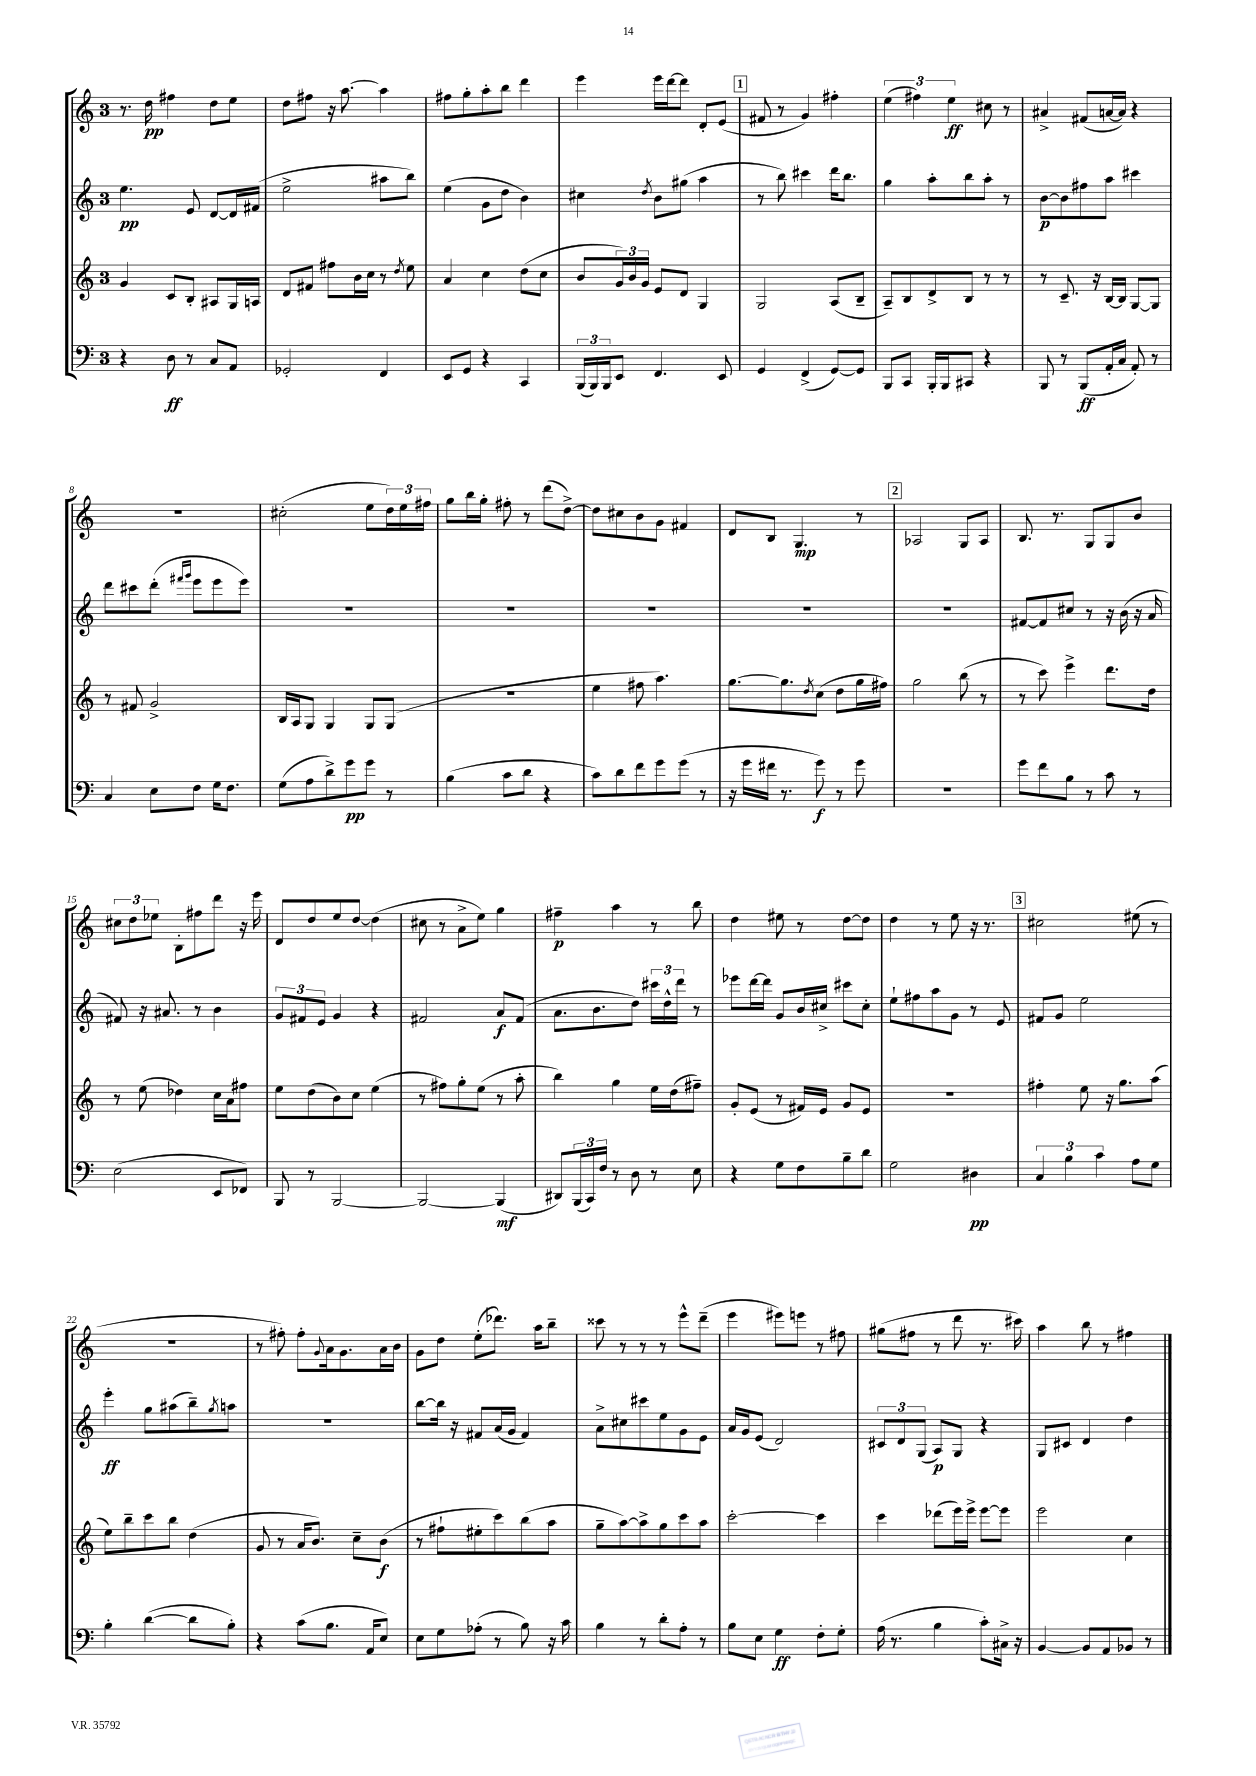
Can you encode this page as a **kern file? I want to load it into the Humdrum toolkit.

**kern	**dynam	**kern	**dynam	**kern	**dynam	**kern	**dynam
*part4	*part4	*part3	*part3	*part2	*part2	*part1	*part1
*staff4	*staff4	*staff3	*staff3	*staff2	*staff2	*staff1	*staff1
*clefF4	*	*clefG2	*	*clefG2	*	*clefG2	*
*k[]	*	*k[]	*	*k[]	*	*k[]	*
*M3/4	*	*M3/4	*	*M3/4	*	*M3/4	*
=1	=1	=1	=1	=1	=1	=1	=1
4r	.	4g/	.	4.ee\	pp	8.r	.
.	.	.	.	.	.	16dd\	pp
8D\	ff	8c/L	.	.	.	4ff#X\	.
8r	.	8B'/J	.	8e/	.	.	.
8C/L	.	8A#X/L	.	[8d/L	.	8dd\L	.
8AA/J	.	16G/L	.	16d/L]	.	8ee\J	.
.	.	16An/JJ	.	(16f#X/JJ	.	.	.
=2	=2	=2	=2	=2	=2	=2	=2
2GG-X'/	.	8d/L	.	2ee^\	.	8dd\L	.
.	.	8f#X/J	.	.	.	8ff#X\J	.
.	.	8ff#X\L	.	.	.	16r	.
.	.	.	.	.	.	[8.aa\	.
.	.	16b\L	.	.	.	.	.
.	.	16cc\JJ	.	.	.	.	.
4FF/	.	8r	.	8aa#X\L	.	4aa\]	.
.	.	8qdd/	.	.	.	.	.
.	.	8ee\	.	8bb\J)	.	.	.
=3	=3	=3	=3	=3	=3	=3	=3
8EE/L	.	4a/	.	(4ee\	.	8ff#X\L	.
8GG/J	.	.	.	.	.	8gg'\	.
4r	.	4cc\	.	8g\L	.	8aa'\	.
.	.	.	.	8dd\J	.	8bb\J	.
4CC/	.	(8dd\L	.	4b\)	.	4ddd\	.
.	.	8cc\J	.	.	.	.	.
=4	=4	=4	=4	=4	=4	=4	=4
(24BBB/LL	.	8b/L	.	4cc#X\	.	4eee\	.
24BBB/)	.	.	.	.	.	.	.
24BBB/J	.	.	.	.	.	.	.
8EE/J	.	24g/L)	.	.	.	.	.
.	.	24b/	.	.	.	.	.
.	.	24g/JJ	.	.	.	.	.
.	.	.	.	8qdd/	.	.	.
4.FF/	.	8e/L	.	8b\L	.	16eee\LL	.
.	.	.	.	.	.	[16ddd\J	.
.	.	8d/J	.	(8gg#X\J	.	8ddd\J]	.
.	.	4G/	.	4aa\	.	8d'/L	.
8EE/	.	.	.	.	.	(8e/J	.
!!LO:REH:place=s1:t=1
=5	=5	=5	=5	=5	=5	=5	=5
4GG/	.	2G/	.	8r	.	8f#X/	.
.	.	.	.	8bb\)	.	8r	.
(4FF^/	.	.	.	4ccc#X\	.	4g/)	.
[8GG/L)	.	(8A/L	.	16ddd\KL	.	4ff#X'\	.
.	.	.	.	8.bb\J	.	.	.
8GG/J]	.	8B~/J	.	.	.	.	.
=6	=6	=6	=6	=6	=6	=6	=6
8BBB/L	.	8A~/L)	.	4gg\	.	(6ee\	.
8CC/J	.	8B/	.	.	.	.	.
.	.	.	.	.	.	6ff#X\)	.
16BBB'/LL	.	8d^/	.	8aa'\L	.	.	.
16BBB/J	.	.	.	.	.	.	.
.	.	.	.	.	.	6ee\	ff
8CC#X/J	.	8B/J	.	8bb\	.	.	.
4r	.	8r	.	8aa'\J	.	8cc#X\	.
.	.	8r	.	8r	.	8r	.
=7	=7	=7	=7	=7	=7	=7	=7
8BBB/	.	8r	.	[8b\L	p	4a#X^/	.
8r	.	8.c~/	.	8b\]	.	.	.
(8BBB/L	ff	.	.	8ff#X\	.	(8f#X/L	.
.	.	16r	.	.	.	.	.
16AA'/L	.	[16B/LL	.	8aa\J	.	[16an/L	.
16C/JJ	.	16B/JJ]	.	.	.	16a/JJ])	.
8AA'/)	.	[8G/L	.	4ccc#X\	.	4r	.
8r	.	8G/J]	.	.	.	.	.
!!LO:LB:g=z
=8	=8	=8	=8	=8	=8	=8	=8
4C/	.	8r	.	8ddd\L	.	2.r	.
.	.	8f#X/	.	8ccc#X\	.	.	.
8E\L	.	2g^/	.	(8ddd'\J	.	.	.
.	.	.	.	16qqfff#X/LL	.	.	.
.	.	.	.	16qqggg/JJ	.	.	.
8F\J	.	.	.	8eee\L	.	.	.
16G\KL	.	.	.	8eee\	.	.	.
8.F\J	.	.	.	.	.	.	.
.	.	.	.	8eee\J)	.	.	.
=9	=9	=9	=9	=9	=9	=9	=9
(8G\L	.	16B/LL	.	2.r	.	(2cc#X'\	.
.	.	16A/J	.	.	.	.	.
8A\	.	8G/J	.	.	.	.	.
8d^\)	.	4G/	.	.	.	.	.
8g\	pp	.	.	.	.	.	.
8g\J	.	8G/L	.	.	.	8ee\L	.
8r	.	(8G/J	.	.	.	24dd\L)	.
.	.	.	.	.	.	24ee\	.
.	.	.	.	.	.	24ff#X\JJ	.
=10	=10	=10	=10	=10	=10	=10	=10
(4B\	.	2.r	.	2.r	.	8gg\L	.
.	.	.	.	.	.	16bb\L	.
.	.	.	.	.	.	16gg'\JJ	.
8c\L	.	.	.	.	.	8ff#X'\	.
8d\J	.	.	.	.	.	8r	.
4r	.	.	.	.	.	(8ddd\L	.
.	.	.	.	.	.	[8dd^\J)	.
=11	=11	=11	=11	=11	=11	=11	=11
8c\L)	.	4ee\	.	2.r	.	8dd\L]	.
8d\	.	.	.	.	.	8cc#X\	.
8f\	.	8ff#X\	.	.	.	8b\	.
8g\	.	4.aa\)	.	.	.	8g\J	.
(8g\J	.	.	.	.	.	4f#X/	.
8r	.	.	.	.	.	.	.
=12	=12	=12	=12	=12	=12	=12	=12
16r	.	[8.gg\L	.	2.r	.	8d/L	.
16g\LL	.	.	.	.	.	.	.
16f#X\JJ	.	.	.	.	.	8B/J	.
8.r	.	8.gg\]	.	.	.	.	.
.	.	.	.	.	.	4.G/	mp
.	.	8qdd/	.	.	.	.	.
8g\)	f	(8cc\J	.	.	.	.	.
8r	.	8dd\L	.	.	.	.	.
8g\	.	16gg\L	.	.	.	8r	.
.	.	16ff#X\JJ)	.	.	.	.	.
!!LO:REH:place=s1:t=2
=13	=13	=13	=13	=13	=13	=13	=13
2.r	.	2gg\	.	2.r	.	2A-X/	.
.	.	(8bb\	.	.	.	8G/L	.
.	.	8r	.	.	.	8A-/J	.
=14	=14	=14	=14	=14	=14	=14	=14
8g\L	.	8r	.	[8f#X/L	.	8.B/	.
8f\	.	8ccc\)	.	8f#/]	.	.	.
.	.	.	.	.	.	8.r	.
8B\J	.	4eee^\	.	8cc#X/J	.	.	.
8r	.	.	.	8r	.	8G/L	.
8c\	.	8.ddd\L	.	16r	.	8G/	.
.	.	.	.	(16b\	.	.	.
8r	.	.	.	16r	.	8b/J	.
.	.	16dd\Jk	.	16a/	.	.	.
!!LO:LB:g=z
=15	=15	=15	=15	=15	=15	=15	=15
(2E\	.	8r	.	8f#X/)	.	12cc#X\L	.
.	.	.	.	.	.	12dd\	.
.	.	(8ee\	.	16r	.	.	.
.	.	.	.	.	.	12ee-X\J	.
.	.	.	.	8.a#X/	.	.	.
.	.	4dd-X\)	.	.	.	8B'\L	.
.	.	.	.	8r	.	8ff#X\	.
8EE/L	.	16cc\LL	.	4b\	.	8ddd\J	.
.	.	16a\J	.	.	.	.	.
8FF-X/J)	.	8ff#X\J	.	.	.	16r	.
.	.	.	.	.	.	16eee\	.
=16	=16	=16	=16	=16	=16	=16	=16
8BBB/	.	8ee\L	.	12g/L	.	8d/L	.
.	.	.	.	12f#X/	.	.	.
8r	.	(8dd\	.	.	.	8dd/	.
.	.	.	.	12e/J	.	.	.
[2BBB/	.	8b\)	.	4g/	.	8ee/	.
.	.	8cc\J	.	.	.	[8dd/J	.
.	.	(4ee\	.	4r	.	(4dd\]	.
=17	=17	=17	=17	=17	=17	=17	=17
2BBB/_	.	8r	.	2f#X/	.	8cc#X\	.
.	.	8ff#X\L)	.	.	.	8r	.
.	.	8gg'\	.	.	.	8a^\L	.
.	.	(8ee\J	.	.	.	8ee\J)	.
(4BBB/]	mf	8r	.	8a/L	f	4gg\	.
.	.	8aa'\	.	(8f#/J	.	.	.
=18	=18	=18	=18	=18	=18	=18	=18
8DD#X/L)	.	4bb\)	.	8.a\L	.	4ff#X~\	p
(24BBB/L	.	.	.	.	.	.	.
24CC/)	.	.	.	.	.	.	.
.	.	.	.	8.b\	.	.	.
24F/JJ	.	.	.	.	.	.	.
8r	.	4gg\	.	.	.	4aa\	.
8D\	.	.	.	8dd\J)	.	.	.
8r	.	16ee\LL	.	24ccc#X\LL	.	8r	.
.	.	.	.	24dd^^\	.	.	.
.	.	(16dd\J	.	.	.	.	.
.	.	.	.	24ddd\JJ	.	.	.
8E\	.	8ff#X~\J)	.	8r	.	8bb\	.
=19	=19	=19	=19	=19	=19	=19	=19
4r	.	8g'/L	.	8eee-X\L	.	4dd\	.
.	.	(8e/J	.	[16ddd\L	.	.	.
.	.	.	.	16ddd\JJ]	.	.	.
8G\L	.	8r	.	8g/L	.	8ee#X\	.
8F\	.	16f#X/LL)	.	16b/L	.	8r	.
.	.	16e/JJ	.	16cc#X^/JJ	.	.	.
8B~\	.	8g/L	.	8ccc#X\L	.	[8dd\L	.
8d\J	.	8e/J	.	8cc#'\J	.	8dd\J]	.
=20	=20	=20	=20	=20	=20	=20	=20
2G\	.	2.r	.	8ee`\L	.	4dd\	.
.	.	.	.	8ff#X\	.	.	.
.	.	.	.	8aa\	.	8r	.
.	.	.	.	8g\J	.	8ee\	.
4D#X\	pp	.	.	8r	.	16r	.
.	.	.	.	.	.	8.r	.
.	.	.	.	8e/	.	.	.
!!LO:REH:place=s1:t=3
=21	=21	=21	=21	=21	=21	=21	=21
6C/	.	4ff#X'\	.	8f#X/L	.	2cc#X\	.
.	.	.	.	8g/J	.	.	.
6B\	.	.	.	.	.	.	.
.	.	8ee\	.	2ee\	.	.	.
6c\	.	.	.	.	.	.	.
.	.	16r	.	.	.	.	.
.	.	8.gg\L	.	.	.	.	.
8A\L	.	.	.	.	.	(8ee#X\	.
8G\J	.	(8aa\J	.	.	.	8r	.
!!LO:LB:g=z
=22	=22	=22	=22	=22	=22	=22	=22
4B'\	.	8ee\L)	.	4eee'\	ff	2.r	.
.	.	8bb~\	.	.	.	.	.
([4d\	.	8ccc\	.	8gg\L	.	.	.
.	.	8bb\J	.	(8aa#X\	.	.	.
8d\L]	.	(4dd\	.	8bb~\)	.	.	.
.	.	.	.	8qgg/	.	.	.
8B'\J)	.	.	.	8aan\J	.	.	.
=23	=23	=23	=23	=23	=23	=23	=23
4r	.	8g/	.	2.r	.	8r	.
.	.	8r	.	.	.	8ff#X'\)	.
(8c\L	.	16a/KL	.	.	.	8ff#'\L	.
.	.	8.b/J)	.	.	.	.	.
.	.	.	.	.	.	8qqg/	.
8.B\J	.	.	.	.	.	16a\k	.
.	.	.	.	.	.	8.g\	.
.	.	8cc~\L	.	.	.	.	.
16AA/KL	.	.	.	.	.	.	.
8E/J)	.	(8b\J	f	.	.	16a\L	.
.	.	.	.	.	.	16b\JJ	.
=24	=24	=24	=24	=24	=24	=24	=24
8E\L	.	8r	.	[8bb\L	.	8g\L	.
8G\	.	8ff#X`\L	.	16bb\Jk]	.	8dd\J	.
.	.	.	.	16r	.	.	.
(8A-X'\J	.	8ee#X'\	.	8f#X/L	.	(8ee'\L	.
8r	.	8ccc\)	.	(16a/L	.	8.ddd-X\J)	.
.	.	.	.	16g/JJ	.	.	.
8B\)	.	(8bb\	.	4f#/)	.	.	.
.	.	.	.	.	.	16aa\KL	.
16r	.	8aa\J	.	.	.	8bb~\J	.
16c\	.	.	.	.	.	.	.
=25	=25	=25	=25	=25	=25	=25	=25
4B\	.	8gg~\L	.	8a^\L	.	8ccc##X\	.
.	.	[8aa\)	.	8cc#X\	.	8r	.
8r	.	8aa^\]	.	8ccc#X\	.	8r	.
8d'\L	.	8gg\	.	8ee\	.	8r	.
8A'\J	.	8ccc\	.	8g\	.	8eee^^\L	.
8r	.	8aa\J	.	8e\J	.	(8ddd~\J	.
=26	=26	=26	=26	=26	=26	=26	=26
8B\L	.	[2ccc'\	.	16a/LL	.	4eee\	.
.	.	.	.	16g/J	.	.	.
8E\J	.	.	.	(8e/J	.	.	.
4G\	ff	.	.	2d/)	.	8eee#X\L)	.
.	.	.	.	.	.	8eeen\J	.
8F'\L	.	4ccc\]	.	.	.	8r	.
8G'\J	.	.	.	.	.	8ff#X\	.
=27	=27	=27	=27	=27	=27	=27	=27
(16A\	.	4ccc\	.	12c#X/L	.	(8gg#X\L	.
8.r	.	.	.	.	.	.	.
.	.	.	.	12d/	.	.	.
.	.	.	.	.	.	8ff#X\J	.
.	.	.	.	(12G/J	.	.	.
4B\	.	(8ddd-X\L	.	8A/L)	p	8r	.
.	.	16eee\L)	.	8G/J	.	8ddd\	.
.	.	16eee^\JJ	.	.	.	.	.
8c'\L)	.	[8eee\L	.	4r	.	8.r	.
16C#X^\Jk	.	8eee\J]	.	.	.	.	.
16r	.	.	.	.	.	16ccc#X\)	.
=28	=28	=28	=28	=28	=28	=28	=28
[4BB/	.	2eee\	.	8G/L	.	4aa\	.
.	.	.	.	8c#X/J	.	.	.
8BB/L]	.	.	.	4d/	.	8bb\	.
8AA/	.	.	.	.	.	8r	.
8BB-X/J	.	4cc\	.	4dd\	.	4ff#X\	.
8r	.	.	.	.	.	.	.
==	==	==	==	==	==	==	==
*-	*-	*-	*-	*-	*-	*-	*-
